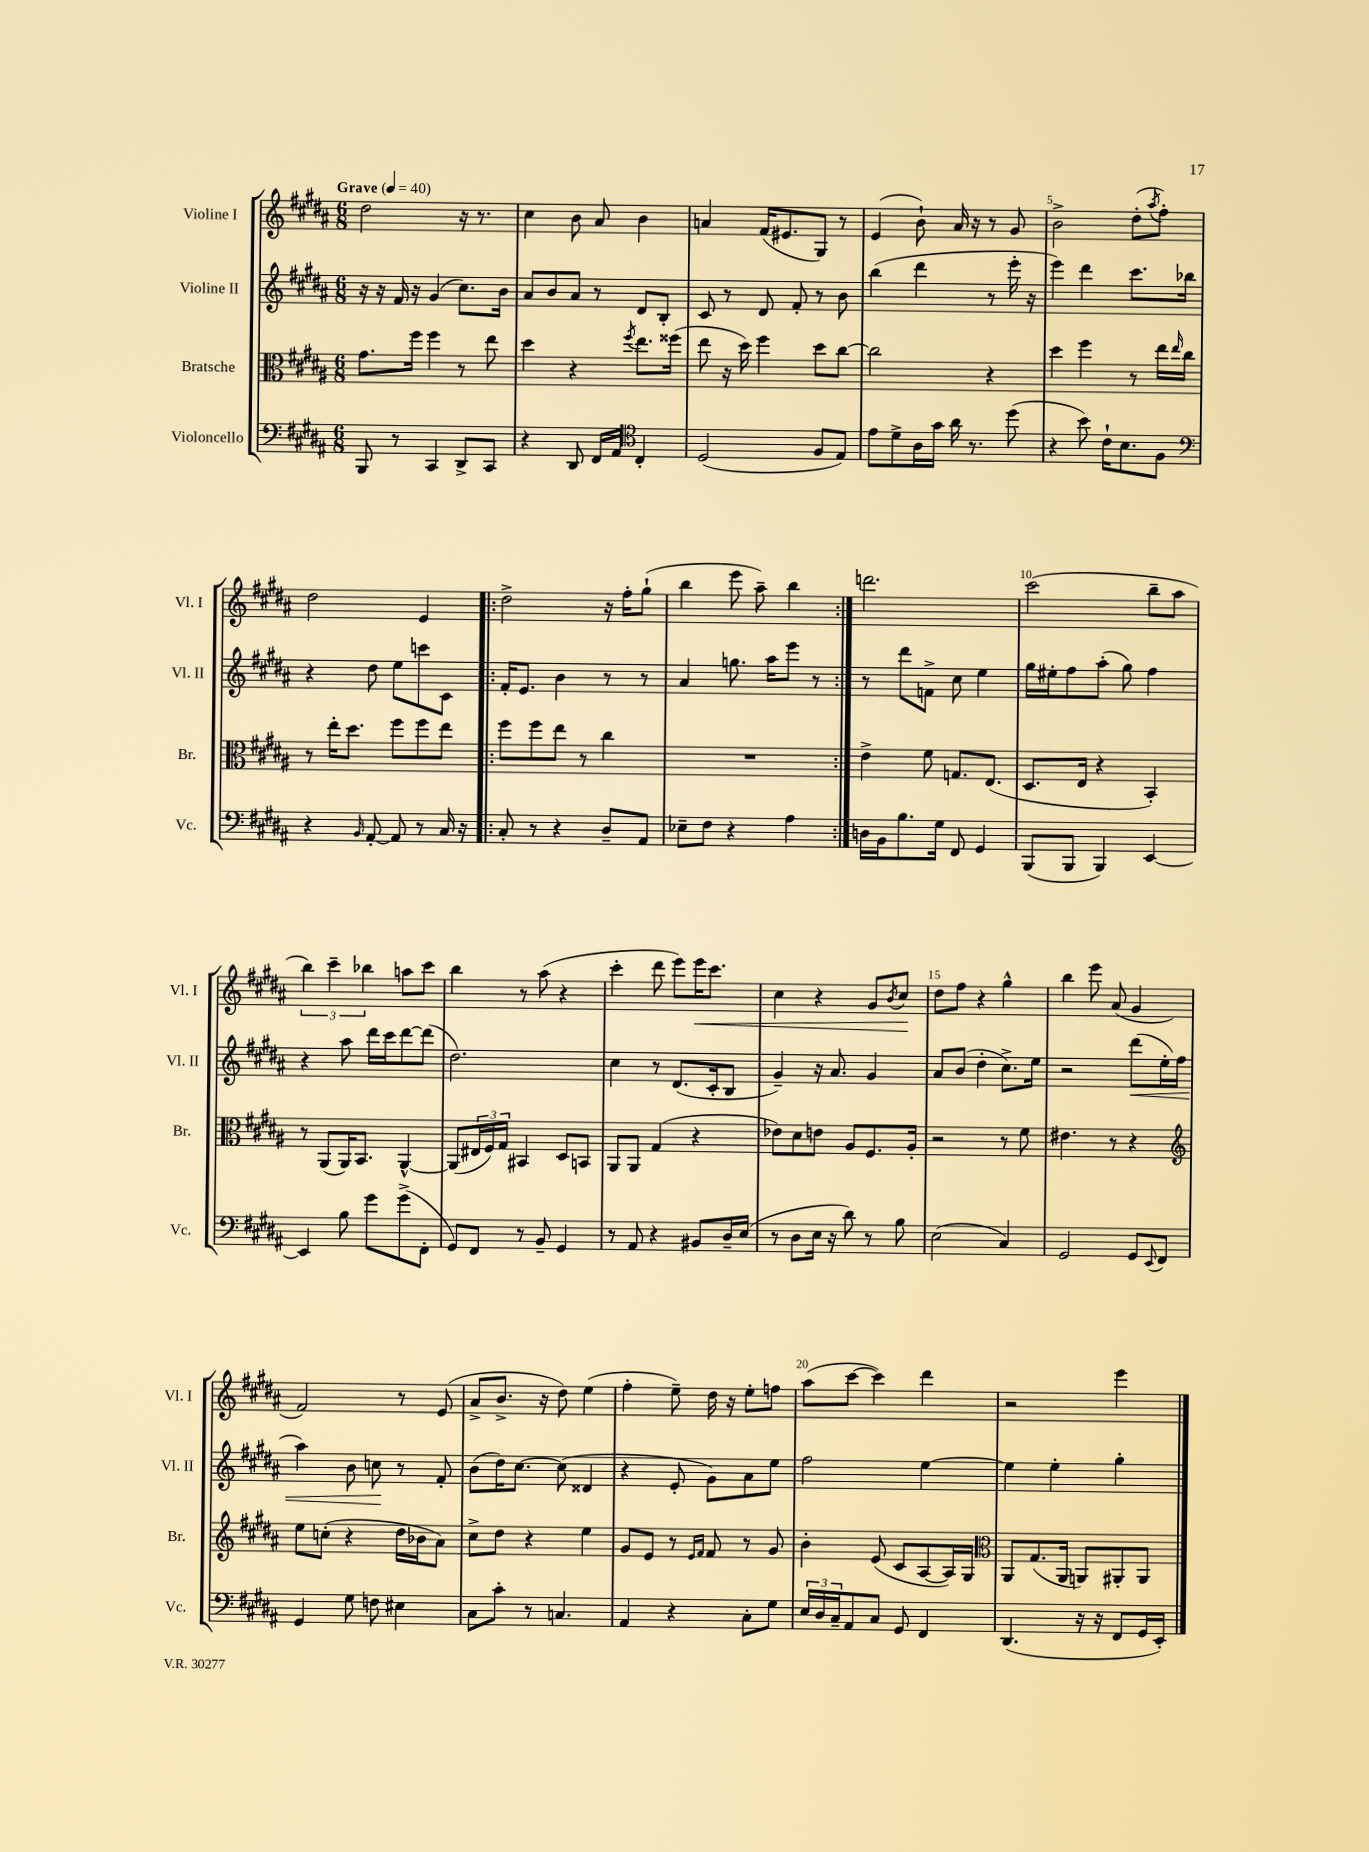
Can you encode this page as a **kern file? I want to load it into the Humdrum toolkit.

**kern	**kern	**kern	**kern
*staff4	*staff3	*staff2	*staff1
*clefF4	*clefC3	*clefG2	*clefG2
*k[f#c#g#d#a#]	*k[f#c#g#d#a#]	*k[f#c#g#d#a#]	*k[f#c#g#d#a#]
*M6/8	*M6/8	*M6/8	*M6/8
*MM40	*MM40	*MM40	*MM40
8BBB	8.g#	16r	2dd#
.	.	16r	.
8r	.	16f#	.
.	16ff#	16r	.
4CC#	4ff#	(4g#	.
8DD#^	8r	8.cc#)	16r
.	.	.	8.r
8CC#	8ee	.	.
.	.	16b	.
=	=	=	=
4r	4dd#	8a#	4cc#
.	.	8b	.
8DD#	4r	8a#	8b
16FF#	.	8r	8a#
16AA#	.	.	.
*clefC4	*	*	*
.	8qff#	.	.
4C#'	8.ee	8d#	4b
.	.	8B'	.
.	(16ff##	.	.
=	=	=	=
(2D#	8ee	8c#	4a
.	16r	8r	.
.	16dd#)	.	.
.	4ff#	8d#	(16f#
.	.	.	8.e#
.	.	8f#'	.
8F#	8dd#	8r	8G#)
8E)	[8cc#	8b	8r
=	=	=	=
8e	2cc#]	(4bb	(4e
8d#^	.	.	.
16A#	.	4ddd#	8b`)
16g#	.	.	.
16a#	.	.	16a#
8.r	.	.	16r
.	4r	8r	8r
(8dd#	.	16eee'	8g#
.	.	16r	.
=	=	=	=
4r	4dd#	4eee)	2b^
8b)	4ff#	4ddd#	.
16c#`	.	.	.
8.B	.	.	.
.	8r	8.ccc#	(8dd#'
.	.	.	8qaa#
8F#	16ee	.	8ff#')
.	16qqee	.	.
.	16cc#	16bb-	.
=	=	=	=
*clefF4	*	*	*
4r	8r	4r	2dd#
.	16ee'	.	.
.	8.dd#	.	.
16qqBB	.	.	.
[8AA#'	.	8dd#	.
8AA#]	8ff#	8ee	.
8r	8ff#	8ccc	4e
16C#	8ee	8c#	.
16r	.	.	.
=!|:	=!|:	=!|:	=!|:
8C#'	8ff#	16f#'	2dd#^
.	.	8.e	.
8r	8ff#	.	.
4r	8ee	4b	.
.	8r	.	.
8D#~	4cc#	8r	16r
.	.	.	16ff#'
8AA#	.	8r	(8gg#`
=	=	=	=
8E-~	2.r	4a#	4bb
8F#	.	.	.
4r	.	8.gg	8eee
.	.	.	8aa#~)
.	.	16aa#	.
4A#	.	8eee	4bb
.	.	8r	.
=:|!	=:|!	=:|!	=:|!
16D	4e^	8r	2.ddd
16BB	.	.	.
8.B	.	8ddd#	.
.	8f#	8f^	.
16G#	.	.	.
8FF#	8.G	8cc#	.
4GG#	.	4ee	.
.	(8.E	.	.
=	=	=	=
(8BBB	8.D#	16gg#	(2ccc#
.	.	16ee#'	.
8BBB	.	8ff#	.
.	16E	.	.
4BBB)	4r	(8aa#'	.
.	.	8gg#)	.
[4EE	4BB')	4ff#	8bb~
.	.	.	8aa#
=	=	=	=
4EE]	8r	4r	6bb)
.	(8AA#	.	.
.	.	.	6ccc#~
8B	16AA#)	8aa#	.
.	8.BB	.	.
.	.	.	6bb-
8g#	.	16ddd#	.
.	.	16ccc#	.
(8g#^	[4AA#^^	[8ddd#	8aa
8FF#'	.	(8ddd#]	8ccc#
=	=	=	=
8GG#)	(8AA#]	2.dd#)	4bb
8FF#	24E#	.	.
.	24F#)	.	.
.	24G#	.	.
8r	4BB#	.	8r
8BB~	.	.	(8aa#
4GG#	8D#	.	4r
.	8BB	.	.
=	=	=	=
8r	8AA#	4cc#	4ccc#'
8AA#	8AA#	.	.
4r	(4G#	8r	8ddd#
.	.	(8.d#	8eee)
8BB#	4r	.	16eee
.	.	16c#'	8.ccc#
16D#~	.	8B	.
(16E	.	.	.
=	=	=	=
8r	8e-)	4g#~)	4cc#
8D#	8d#	.	.
16E	8e	16r	4r
16r	.	8.a#	.
8d#)	8A#	.	.
8r	8.F#	4g#	8g#
.	.	.	8qb
8B	.	.	8cc#
.	16A#'	.	.
=	=	=	=
(2E	2r	8a#	8dd#
.	.	(8b	8ff#
.	.	4dd#'	4r
4C#)	8r	8.cc#^)	4gg#^^
.	8f#	.	.
.	.	16ee	.
=	=	=	=
2GG#	4.e#	2r	4bb
.	.	.	8eee
.	8r	.	(8a#
8GG#	4r	(8ddd#	4g#
8qqEE	.	.	.
8FF#	.	16ee'	.
.	.	16ff#	.
=	=	=	=
*	*clefG2	*	*
4GG#	8ee	4aa#)	2f#)
.	(8cc'	.	.
8G#	4r	8b	.
8F	.	8cc	.
4E#	16dd#	8r	8r
.	16b-	.	.
.	8a#)	8f#'	(8e
=	=	=	=
8C#	8cc#^	(8b	8a#^
8c#'	8dd#	16dd#)	8.b^
.	.	[8.cc#	.
8r	4r	.	.
.	.	.	16r
4.C	.	(8cc#]	8dd#)
.	4ee	4d##	(4ee
=	=	=	=
4AA#	8g#	4r	4ff#'
.	8e	.	.
4r	8r	8e'	8ee~)
.	16qqe	.	.
.	16qqf#	.	.
.	8f#	8g#)	16dd#
.	.	.	16r
8C#'	8r	8a#	8ee'
8G#	8g#	8ee	8ff
=	=	=	=
24E	4b'	2ff#	(8aa#
24D#	.	.	.
24C#~	.	.	.
8AA#	.	.	[8ccc#
8C#	(8e	.	4ccc#])
8GG#	8c#	.	.
4FF#	[8A#	[4ee	4ddd#
.	16A#])	.	.
.	16G#	.	.
=	=	=	=
*	*clefC3	*	*
(4.DD#	8AA#	4ee]	2r
.	(8.G#	.	.
.	.	4ee'	.
.	16AA#	.	.
16r	8AA)	.	.
16r	.	.	.
8FF#	8AA#'	4gg#'	4eee
16GG#	8AA#	.	.
16EE')	.	.	.
==	==	==	==
*-	*-	*-	*-
